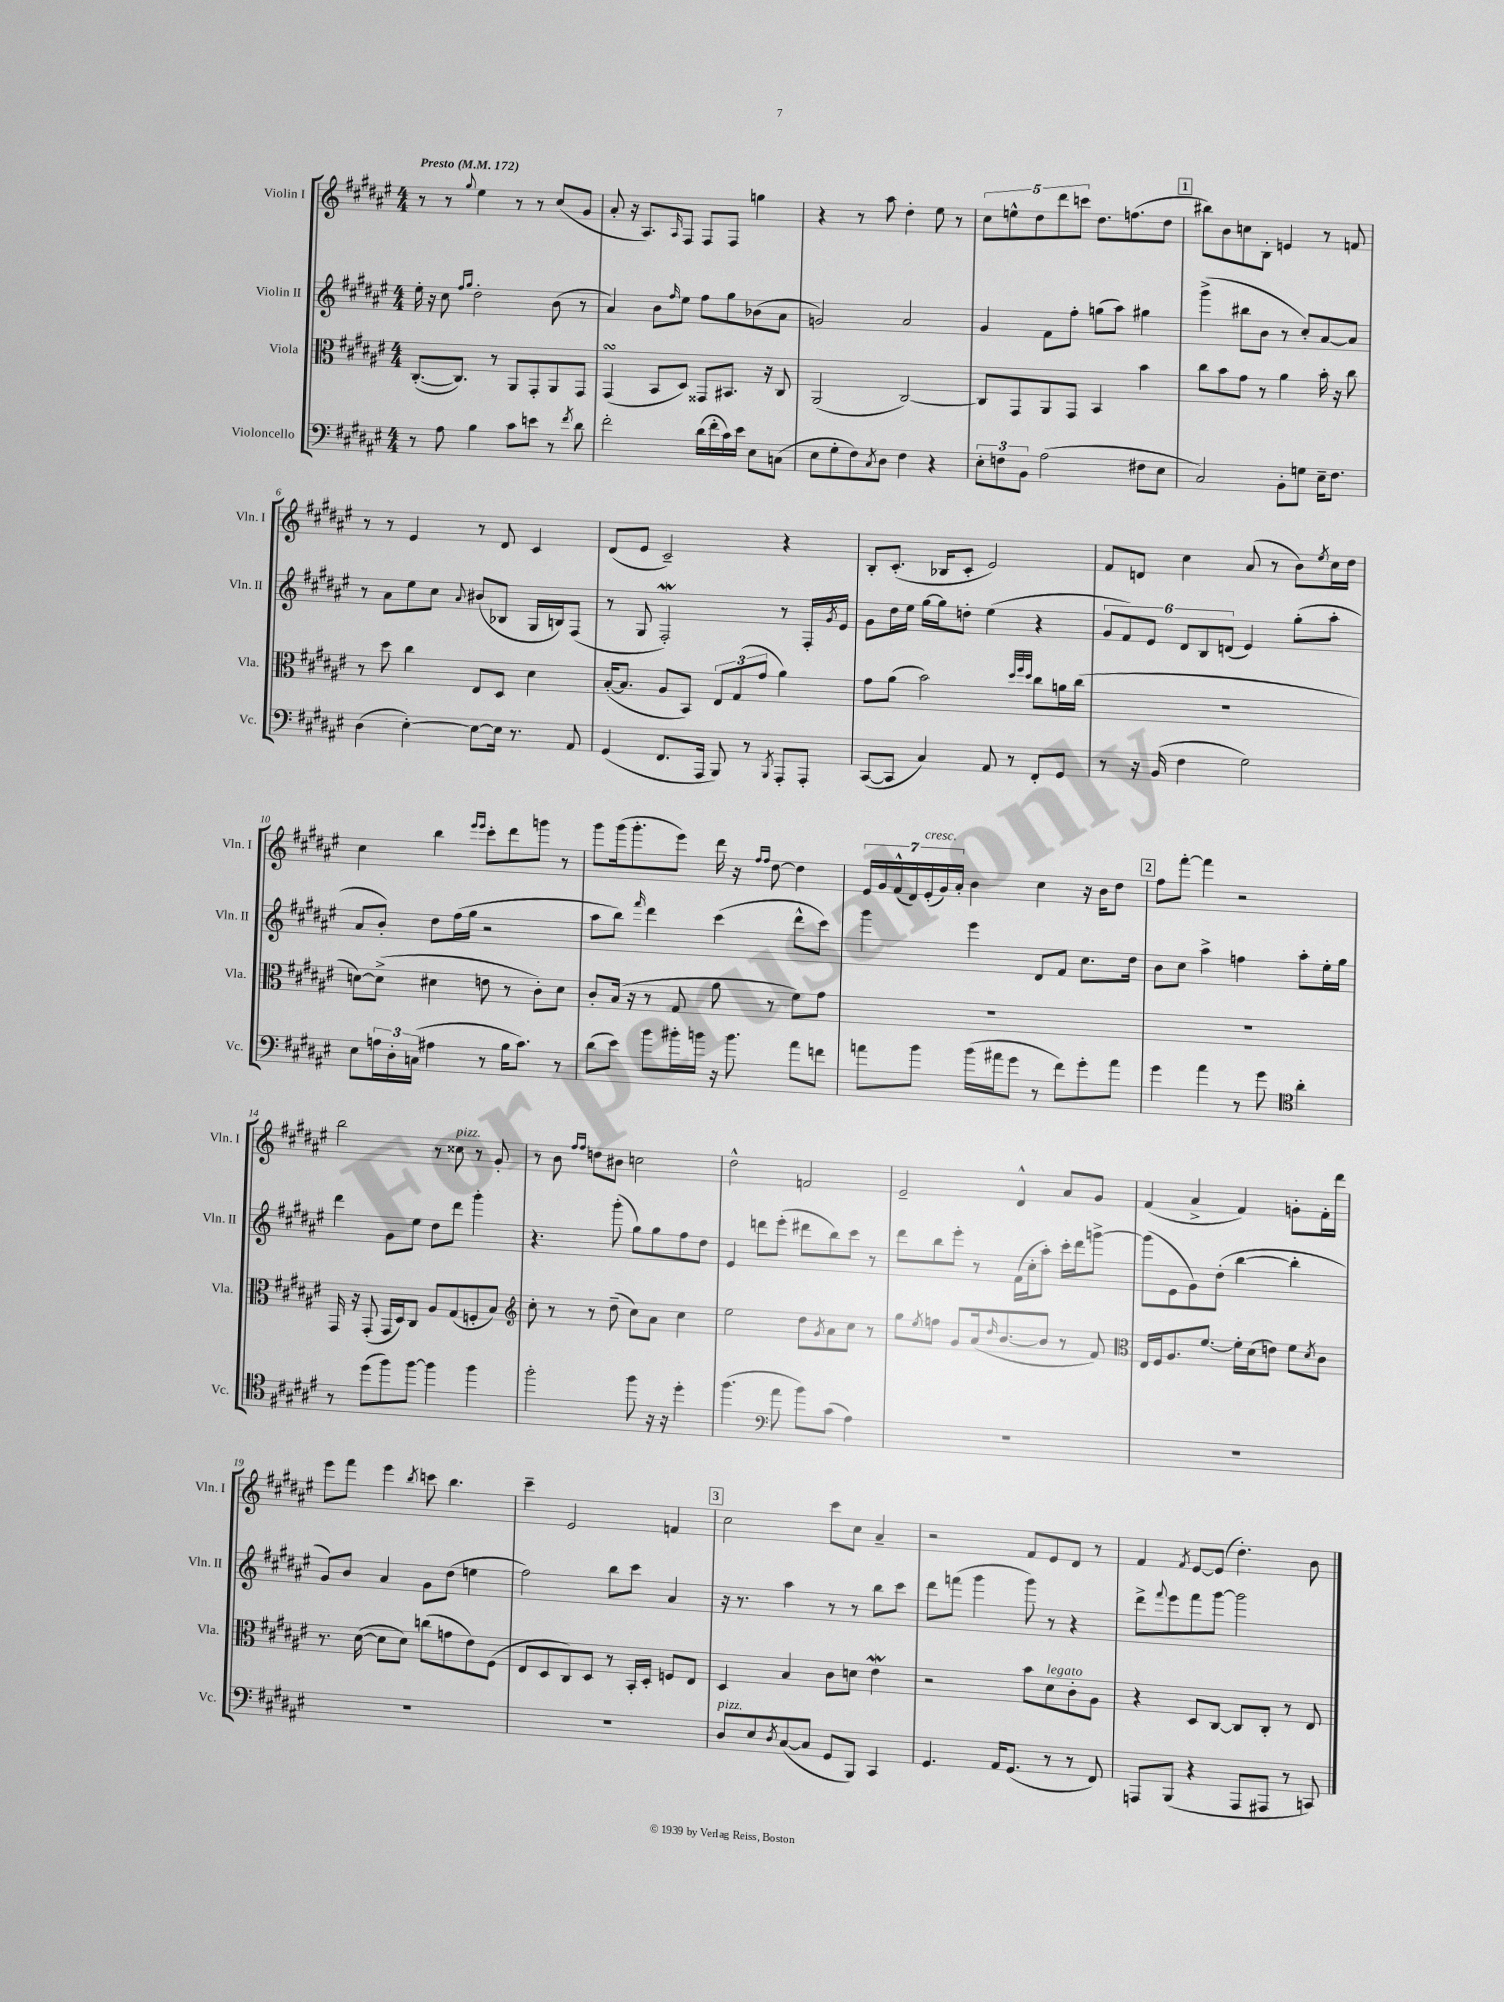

**kern	**kern	**kern	**kern
*staff4	*staff3	*staff2	*staff1
*clefF4	*clefC3	*clefG2	*clefG2
*k[f#c#g#d#a#e#]	*k[f#c#g#d#a#e#]	*k[f#c#g#d#a#e#]	*k[f#c#g#d#a#e#]
*M4/4	*M4/4	*M4/4	*M4/4
*MM172	*MM172	*MM172	*MM172
8r	([8.C#'/L	16ee#'\	8r
.	.	16r	.
8A#\	.	8cc#\	8r
.	8.C#/]J)	.	.
.	.	16qqff#/LL	.
.	.	16qqgg#/JJ	8qqgg#/
4B\	.	2dd#'\	4ee#\
.	8r	.	.
8c#\L	8AA#/L	.	8r
8e\J	8GG#'/	.	8r
8r	8AA#/	(8b\	(8cc#/L
8qf#/	.	.	.
8d#\	8GG#/J	8r	8g#/J
=	=	=	=
2f#'\	(4GG#/	4a#/)	8a#'/
.	.	.	16r
.	.	.	8.A#/L)
.	8BB/L	8b\L	.
.	.	16qqff#/	16qqA#/
.	8D#/J)	8ee#\J	8F#/J
(16d#\LL	8GG##/L	8ff#\L	8F#/L
16f#'\	.	.	.
16c#\)	8.BB#/J	8gg#\	8F#/J
16e#\JJ	.	.	.
8E#\L	.	(8b-\	4gg\
.	16r	.	.
(8C\J	8C#/	8a#\J	.
=	=	=	=
8E#\L	(2AA#/	2g/)	4r
8G#'\	.	.	.
8F#\)	.	.	8r
8qC#/	.	.	.
8D#\J	.	.	8aa#\
4F#\	[2C#/)	2a#/	4dd#'\
4r	.	.	8ee#\
.	.	.	8r
=	=	=	=
12E#'\L	8C#/]L	4g#/	10cc#\L
12F\	.	.	.
.	.	.	10ee^^\
.	8GG#/	.	.
12BB\J	.	.	.
.	.	.	10dd#\
(2A#\	8AA#/	8f#\L	.
.	.	.	10ddd#\
.	8GG#/J	8ff#'\J	.
.	.	.	10ccc\J
.	4BB/	(8gg\L	8.dd#\L
.	.	8aa#\J)	.
.	.	.	(8.ff\
8F#\L	4b\	4gg#\	.
8E#\J	.	.	8dd#\J
=	=	=	=
2C#/)	8cc#\L	(4ggg#^\	8bb#\L)
.	8b\	.	8b\
.	8g#\J	8bb#\L	8cc\
.	8r	8b\J	8B'\J
8BB'\L	4a#\	8r	4e/
8G\J	.	8cc#'/L)	.
16E#~\LK	16b'\	[8a#/	8r
8.F#\J	16r	.	.
.	8cc#\	8a#/]J	8f/
=	=	=	=
(4D#\	8r	8r	8r
.	8dd#\	8a#\L	8r
[4E#'\)	4cc#\	8ee#\	4e#/
.	.	8cc#\J	.
.	.	8qqa#/	.
8E#\_L	8E#/L	(8b#/L	8r
16E#\]Jk	8D#/J	8B-/J	8d#/
8.r	.	.	.
.	4d#\	16G#/LL	4c#/
.	.	16B/J)	.
8AA#/	.	(8F#/J	.
=	=	=	=
(4GG#/	([16B'/LK	8r	(8d#/L
.	8.B/]J	.	.
.	.	8G#/	8e#/J
8.FF#/L	8A#/L	2F#'/)	2c#~/)
.	8BB/J)	.	.
16AAA#/Jk	.	.	.
8BBB/)	12E#/L	.	.
.	(12G#/	.	.
8r	.	.	.
.	12g#/J	.	.
8qBBB/	.	.	.
8AAA#'/L	4a#\)	8r	4r
8AAA#'/J	.	16F#'/LL	.
.	.	8qg#/	.
.	.	16e#/JJ	.
=	=	=	=
([8CC#/L	8g#\L	8g#\L	8B'/L
8CC#/]J	(8a#\J	16dd#\L	(8.c#'/J
.	.	16ee#\JJ	.
4C#/)	2b\)	[16gg#\LL	.
.	.	16gg#\]J	16B-/LK
.	.	8dd'\J	8c#'/J
8AA#/	.	(4ee#\	2e#/)
8r	.	.	.
.	32qqdd#/LLL	.	.
.	32qqff#/	.	.
.	32qqdd#/JJJ	.	.
8FF#'/L	8cc#\L	4r	.
8GG#/J	16a\L	.	.
.	(16cc#\JJ	.	.
=	=	=	=
8r	1r	12g#/L	8f#/L
.	.	12f#/)	.
16r	.	.	8d/J
.	.	12e#/J	.
(16BB/	.	.	.
4F#\	.	12d#/L	4cc#\
.	.	12B/	.
.	.	(12d/J	.
2G#\)	.	4e#/)	(8a#/
.	.	.	8r
.	.	(8gg#'\L	8b\L)
.	.	.	8qee#/
.	.	8aa#'\J	16cc#\L
.	.	.	16dd#\JJ
=	=	=	=
8E#\L	[8d\L)	8a#/L	4cc#\
24A\L	(8d^\]J	8b'/J)	.
24D#'\	.	.	.
(24C\JJ	.	.	.
4A#\	4d#\	8dd#\L	4bb\
.	.	(16ff#\L	.
.	.	16gg#\JJ	.
.	.	.	16qqeee#/LL
.	.	.	16qqeee#/JJ
8r	8e\	2r	8ccc#'\L
16B\LK	8r	.	8ddd#\
8.c#\J)	.	.	.
.	8c#'\L)	.	8ggg\J
8r	8d#\J	.	8r
=	=	=	=
(8d#\L	8c#'/L	8aa#\L	8ggg#\L
8e#\J)	(16B/Jk	8bb\J)	(16ggg#\k
.	16r	.	8.ggg#'\
.	.	16qqfff#/	.
8b\L	8r	4ddd#\	.
16b#'\L	8G#/	.	8eee#\J)
16b\JJ	.	.	.
16r	8a#\	(4ccc#\	16ddd#\
8.b\	.	.	16r
.	.	.	16qqff#/LL
.	.	.	16qqff#/JJ
.	8r	.	[8dd#\
8a#\L	8f#\L)	8ddd#^^\L	4dd#\]
8f\J	8g#\J	8ccc#\J)	.
=	=	=	=
8a\L	1r	4ggg#\	28e#/LL
.	.	.	28g#/
.	.	.	(28f#^^/
.	.	.	28d#/)
8b\J	.	.	.
.	.	.	(28e#'/
.	.	.	28g#/)
.	.	.	28a#'/JJ
(16b\LL	.	4eee#\	4b\
16a#\J	.	.	.
8g#\J	.	.	.
8r	.	8d#/L	4cc#\
8f#\L)	.	8f#/J	.
8g#'\	.	8.cc#\L	16r
.	.	.	16b\LK
8a#\J	.	.	8dd#\J
.	.	16dd#\Jk	.
=	=	=	=
4g#\	1r	8b\L	8ff#\L
.	.	8cc#\J	[8fff#'\J
4a#\	.	4aa#^\	4fff#\]
8r	.	4ff\	2r
8g#\	.	.	.
*clefC4	*	*	*
4a#'\	.	8aa#'\L	.
.	.	16ee#'\L	.
.	.	16gg#\JJ	.
=	=	=	=
8r	16GG#/	4ddd#\	2bb\
.	16r	.	.
(8dd#\L	(8GG#'/	.	.
8ff#\)	16GG#/LL	8g#\L	.
.	16D#/J)	.	.
[8ff#\J	8C#/J	8ee#\J	.
4ff#\]	8A#/L	8dd#\L	8r
.	(8G#/	8ddd#\J	8cc##\
4ff#\	8F'/	4ggg#'\	8r
.	8B/J)	.	8g#'/
=	=	=	=
*	*clefG2	*	*
2ff#'\	8cc#'\	4.r	8r
.	8r	.	8b\
.	.	.	16qqff#/LL
.	.	.	16qqff#/JJ
.	8r	.	8dd\L
.	(8dd#~\	(8ggg#'\	8b#\J
8ff#\	8cc#\L)	8gg#\L)	2cc\
16r	8a#\J	8gg#\	.
16r	.	.	.
4dd#'\	4cc#\	8ff#\	.
.	.	8dd#\J	.
=	=	=	=
(4.ff#\	2ee#\	4e#/	2dd#^^\
.	.	8ddd\L	.
*clefF4	*	*	*
8a#\	.	(8eee#'\J	.
8b\L)	8dd#\L	8ddd#\L	2f/
.	8qg#/	.	.
(8c#\J	8a#\	8bb\)	.
4A#\)	8cc#\J	8ccc#\J	.
.	8r	8r	.
=	=	=	=
1r	8gg#\L	8ddd#\L	2e#~/
.	8qee#/	.	.
.	8ff\J	8bb\	.
.	8g#/L	8eee#'\J	.
.	(16a#/k	8r	.
.	16qqdd#/	.	.
.	[8.b/	.	.
.	.	(16f#\LL	4d#^^/
.	.	16cc#'\J	.
.	8b/]J	8aa#'\J)	.
.	8r	16ccc#'\LL	8a#/L
.	.	16ddd#\J	.
.	8f#/)	[8ggg^\J	8g#/J
=	=	=	=
*	*clefC3	*	*
1r	16E#/LL	(8ggg\]L	(4f#/
.	16F#/J	.	.
.	8.A#/	8e#\	.
.	.	8g#\)	4a#^/
.	[8.f#/J	.	.
.	.	(8dd#'\J	.
.	16f#'\]LL	[4bb\	4f#/)
.	(16d#\J	.	.
.	8e\J)	.	.
.	8f#\L	4bb'\]	8g'\L
.	8qd#/	.	.
.	8c#\J	.	16f#'\L
.	.	.	16ddd#\JJ
=	=	=	=
1r	8.r	8g#/L)	8eee#\L
.	.	8b/J	8fff#\J
.	([16d#\	.	.
.	8d#\]L	4a#/	4eee#\
.	8d#\J)	.	.
.	.	.	8qbb/
.	(8cc\L	8g#\L	8ccc\
.	8g\	(8dd#\J	4.bb\
.	8e#\)	4ee\	.
.	(8F#\J	.	.
=	=	=	=
1r	8E#/L	2ff#\)	4ccc#~\
.	8D#/	.	.
.	8C#/)	.	2e#/
.	8D#/J	.	.
.	8r	8bb\L	.
.	16BB'/LL	8ccc#\J	.
.	16D#'/JJ	.	.
.	8F/L	4a#/	4f/
.	8E#/J	.	.
=	=	=	=
8D#/L	4D#/	16r	2cc#\
.	.	8.r	.
8E#/	.	.	.
8qD#/	.	.	.
([8C#/	4B/	4aa#\	.
8C#/]J	.	.	.
8GG#/L	8c#\L	8r	8ccc#\L
8BBB/J)	8d\J	8r	8cc#\J
4CC#/	4e#\	8bb\L	4a#~/
.	.	8ccc#\J	.
=	=	=	=
4.GG#/	2r	8ddd#\L	2r
.	.	(8fff\J	.
.	.	4ggg#\	.
16AA#/LK	.	.	.
(8.GG#/J	.	.	.
.	8b\L	8ggg#\)	8f#/L
8r	8d#\	8r	8e#/
8r	8c#'\	4r	8d#/J
8FF#/)	8A#\J	.	8r
=	=	=	=
8AAA/L	4r	8ddd#^\L	4f#/
.	.	8qqfff#/	.
(8BBB/J	.	8eee#\	.
.	.	.	8qf#/
4r	8D#/L	8fff#\	[8e#/L
.	[8C#/J	[8ggg#\J	(8e#/]J
8AAA/L	8C#/]L	2ggg#\]	4.dd#'\)
8AAA#/J	8C#'/J	.	.
8r	8r	.	.
8CC/)	8E#/	.	8b\
==	==	==	==
*-	*-	*-	*-
